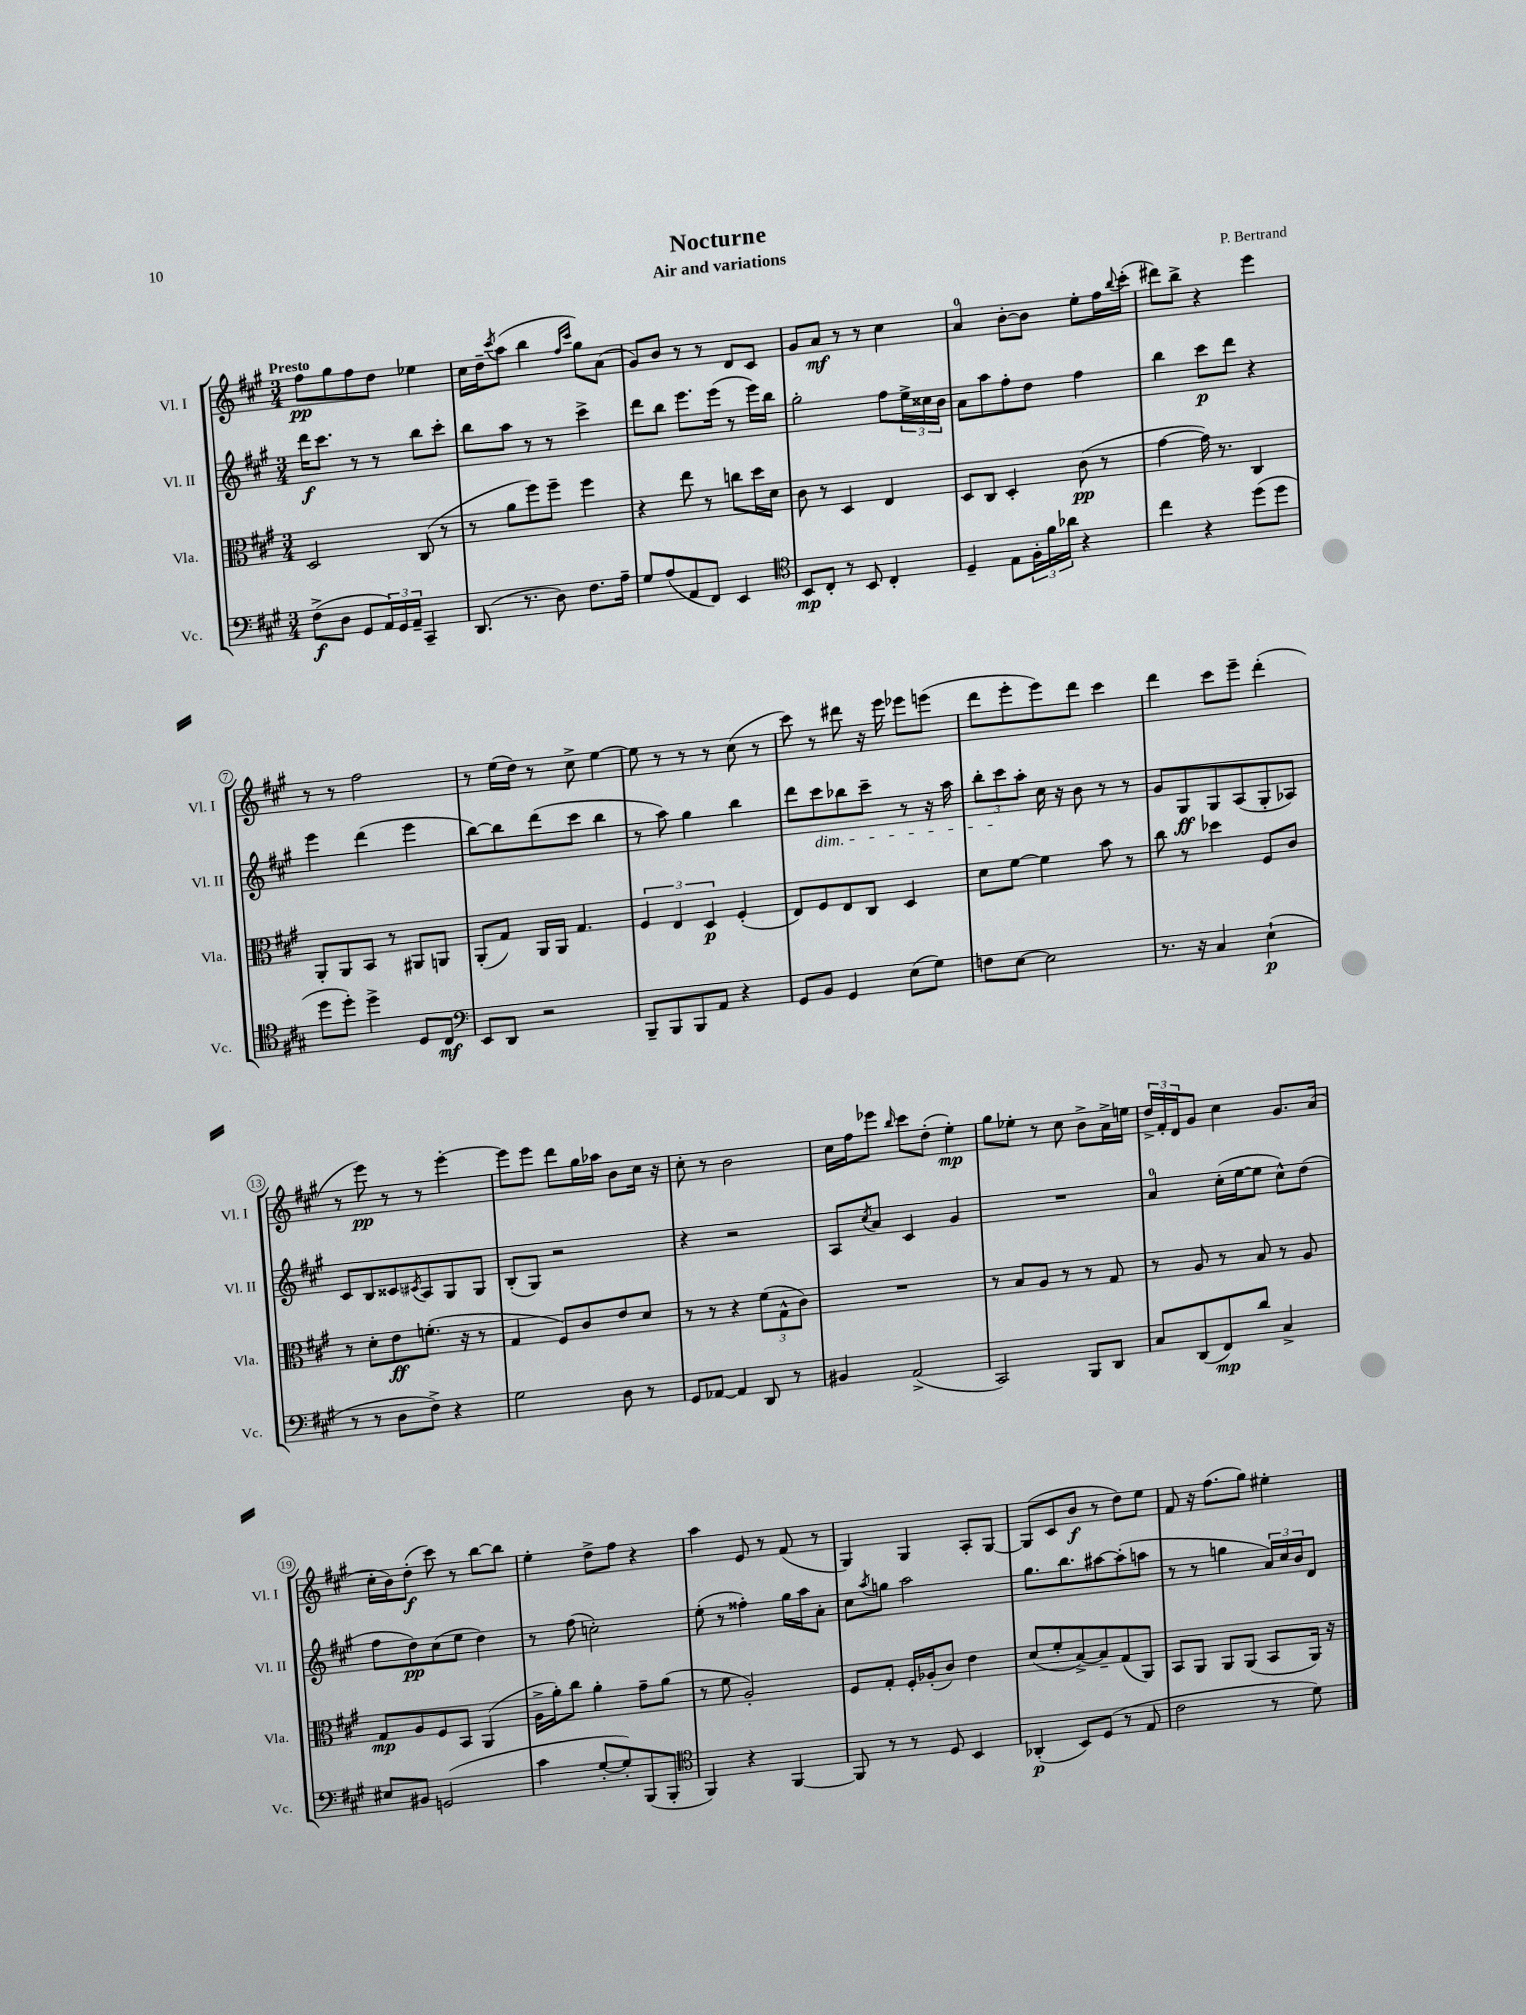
\header { title = "Nocturne" composer = "P. Bertrand" subtitle = "Air and variations" }
<<
\new StaffGroup <<
\new Staff = "s0" \with { instrumentName = "Vl. I" shortInstrumentName = "Vl. I" } {
    \clef treble \key a \major \numericTimeSignature \time 3/4 \tempo "Presto"
    fis''8\pp gis''8 fis''8 d''8 ees''4 |
    cis''16 d''16-- \acciaccatura { cis'''8 } a''8( b''4 \grace { fis''16 cis'''16 } gis''8) a'8( |
    gis'8) b'8 r8 r8 d'8 cis'8 |
    gis'8 a'8\mf r8 r8 cis''4 |
    a'4-0 b'8~-. b'8 e''8-. fis''16 \appoggiatura { b''8 } cis'''16-.( |
    dis'''8) b''8-> r4 e'''4 |
    r8 r8 fis''2 |
    r8 e''16( d''16) r8 cis''8-> e''4~ |
    e''8 r8 r8 r8 cis''8( r8 |
    cis'''8) r8 dis'''8 r16 e'''16 ees'''8 e'''8( |
    d'''8 e'''8-. e'''8) d'''8 cis'''4 |
    d'''4 cis'''8 e'''8-- d'''4-.( |
    r8 e'''8\pp) r8 r8 e'''4~-. |
    e'''8 e'''8 d'''8 gis''16 aes''16 b'8 cis''16 r16 |
    cis''8-. r8 b'2 |
    cis''16 fis''16 ees'''8 \grace { b''16 } cis'''8 d''8-.( e''4-.\mp) |
    gis''8 ees''8-. r8 cis''8 b'8-> a'16-> e''16 |
    \tuplet 3/2 { d''16-> fis'16-. d'16 } gis'8 cis''4 gis'8. a'16( |
    cis''16-. b'16) d''8-.\f( cis'''8) r8 b''8~ b''8 |
    e''4-. d''8-> fis''8 r4 |
    a''4 e'8 r8 fis'8( r8 |
    gis4) gis4 a8-. gis8~ |
    gis8( cis'8 b'8\f r8 d''8) e''8 |
    fis'8 r16 fis''8.( gis''8) eis''4-. \bar "|." |
}
\new Staff = "s1" \with { instrumentName = "Vl. II" shortInstrumentName = "Vl. II" } {
    \clef treble \key a \major \numericTimeSignature \time 3/4
    d'''16\f cis'''8. r8 r8 b''8 cis'''8-. |
    b''8 a''8 r8 r8 cis'''4-> |
    d'''8 b''8 e'''8. e'''16( r8 e'''16) b''16 |
    gis''2-. fis''8 \tuplet 3/2 { e''16-> cisis''16 b'16 } |
    a'8 a''8 fis''8-. d''8 fis''4 |
    b''4 cis'''8\p d'''8 r4 |
    e'''4 d'''4( e'''4 |
    b''8~) b''8 d'''8( cis'''8 b''4 |
    r8 a''8) gis''4 b''4 |
    d'''8 cis'''8\dim bes''8 cis'''8-- r8 r16 a''16 |
    \tuplet 3/2 { b''8-. cis'''8\! a''8-. } cis''16 r16 b'8 r8 r8 |
    gis'8 gis8\ff gis8 a8( gis8-. aes8) |
    cis'8 b8 cisis'8 \acciaccatura { cis'8 } a8 gis8 gis8 |
    b8-.( gis8) r2 |
    r4 r2 |
    a8 \acciaccatura { cis''8 } a'8 cis'4 gis'4 |
    R2. |
    a'4-0 cis''16-.( e''16~ e''8 cis''8-^) d''8( |
    fis''8 d''8\pp) cis''8( e''8 d''4) |
    r8 fis''8( c''2-.) |
    e''8-.( r8 fisis''4-.) gis''16 a''16 a'8-. |
    cis''8 \acciaccatura { a''8 } g''8 a''2 |
    gis''8. b''8. ais''8~ ais''8-.( a''8 |
    r8 r8 g''4 \tuplet 3/2 { a'16) cis''16 b'16 } d'8 \bar "|." |
}
\new Staff = "s2" \with { instrumentName = "Vla." shortInstrumentName = "Vla." } {
    \clef alto \key a \major \numericTimeSignature \time 3/4
    d2 cis8( r8 |
    r8 a'8 fis''8) fis''8-- fis''4 |
    r4 e''8 r8 c''8 d''16 d'16 |
    cis'8 r8 d4 e4 |
    d8 cis8 d4-. cis'8\pp( r8 |
    gis'4~ gis'16) r8. cis4 |
    a,8-. a,8 b,8 r8 ais,8 a,8 |
    a,8-.( gis8) a,16 a,16 gis4. |
    \tuplet 3/2 { fis4 e4 d4\p } fis4-.( |
    e8) fis8 e8 cis8 d4 |
    d'8 fis'8~ fis'4 b'8 r8 |
    cis''8 r8 des''4 fis8 cis'8 |
    r8 d'8-. e'8\ff f'8.-.( r16 r8 |
    gis4 fis8) cis'8 e'8 d'8 |
    r8 r8 r4 \tuplet 3/2 { fis'8( gis8-^ cis'8) } |
    R2. |
    r8 b8 a8 r8 r8 gis8 |
    r8 a8 r8 b8 r8 a8 |
    gis8\mp a8 fis8 b,8 a,4( |
    a16-> a'16-.) cis''8 a'4-. gis'8-- a'8( |
    r8 fis'8 a2-.) |
    fis8 gis8-. fis16-. aes16-.( cis'8) e'4 |
    d'8( fis'8-. b8~->) b8-- gis8( a,8) |
    b,8 a,8 a,8 a,8( b,8 a,16) r16 \bar "|." |
}
\new Staff = "s3" \with { instrumentName = "Vc." shortInstrumentName = "Vc." } {
    \clef bass \key a \major \numericTimeSignature \time 3/4
    fis8->\f( d8 gis,8 \tuplet 3/2 { a,16) gis,16 a,16-- } cis,4-- |
    d,8.( r8. d8) fis8. a16-- |
    gis8 a8( a,8 fis,8) e,4 |
    \clef tenor b,8\mp cis8-. r8 b,8 cis4-. |
    d4-- e8 \tuplet 3/2 { fis16-. fis'16 aes'16 } r4 |
    cis''4 r4 d''8( d''8 |
    d''8 d''8-.) d''4-> d8 cis8\mf |
    \clef bass e,8 d,8 r2 |
    b,,8-- b,,8 b,,8 a,8 r4 |
    gis,8 b,8 gis,4 e8( gis8) |
    f8 e8~ e2 |
    r8. r16 cis4 e4-!\p( |
    r8 r8 d8 fis8->) r4 |
    gis2 d8 r8 |
    gis,8 aes,8~ aes,4 d,8 r8 |
    bis,4 a,2->( |
    cis,2) b,,8 d,8 |
    cis8 d,8( fis,8\mp) d'8 cis4-> |
    eis8 bis,8 g,2( |
    cis'4 gis8~-. gis8-.) b,,8( b,,8-. |
    \clef tenor fis,4) r4 fis,4~ |
    fis,8 r8 r8 d8 b,4 |
    aes,4-.\p( b,8) d8( r8 e8 |
    cis'2 r8 d'8) \bar "|." |
}
>>
>>
\layout { \context { \Score \override BarNumber.stencil = #(make-stencil-circler 0.1 0.3 ly:text-interface::print) } }
